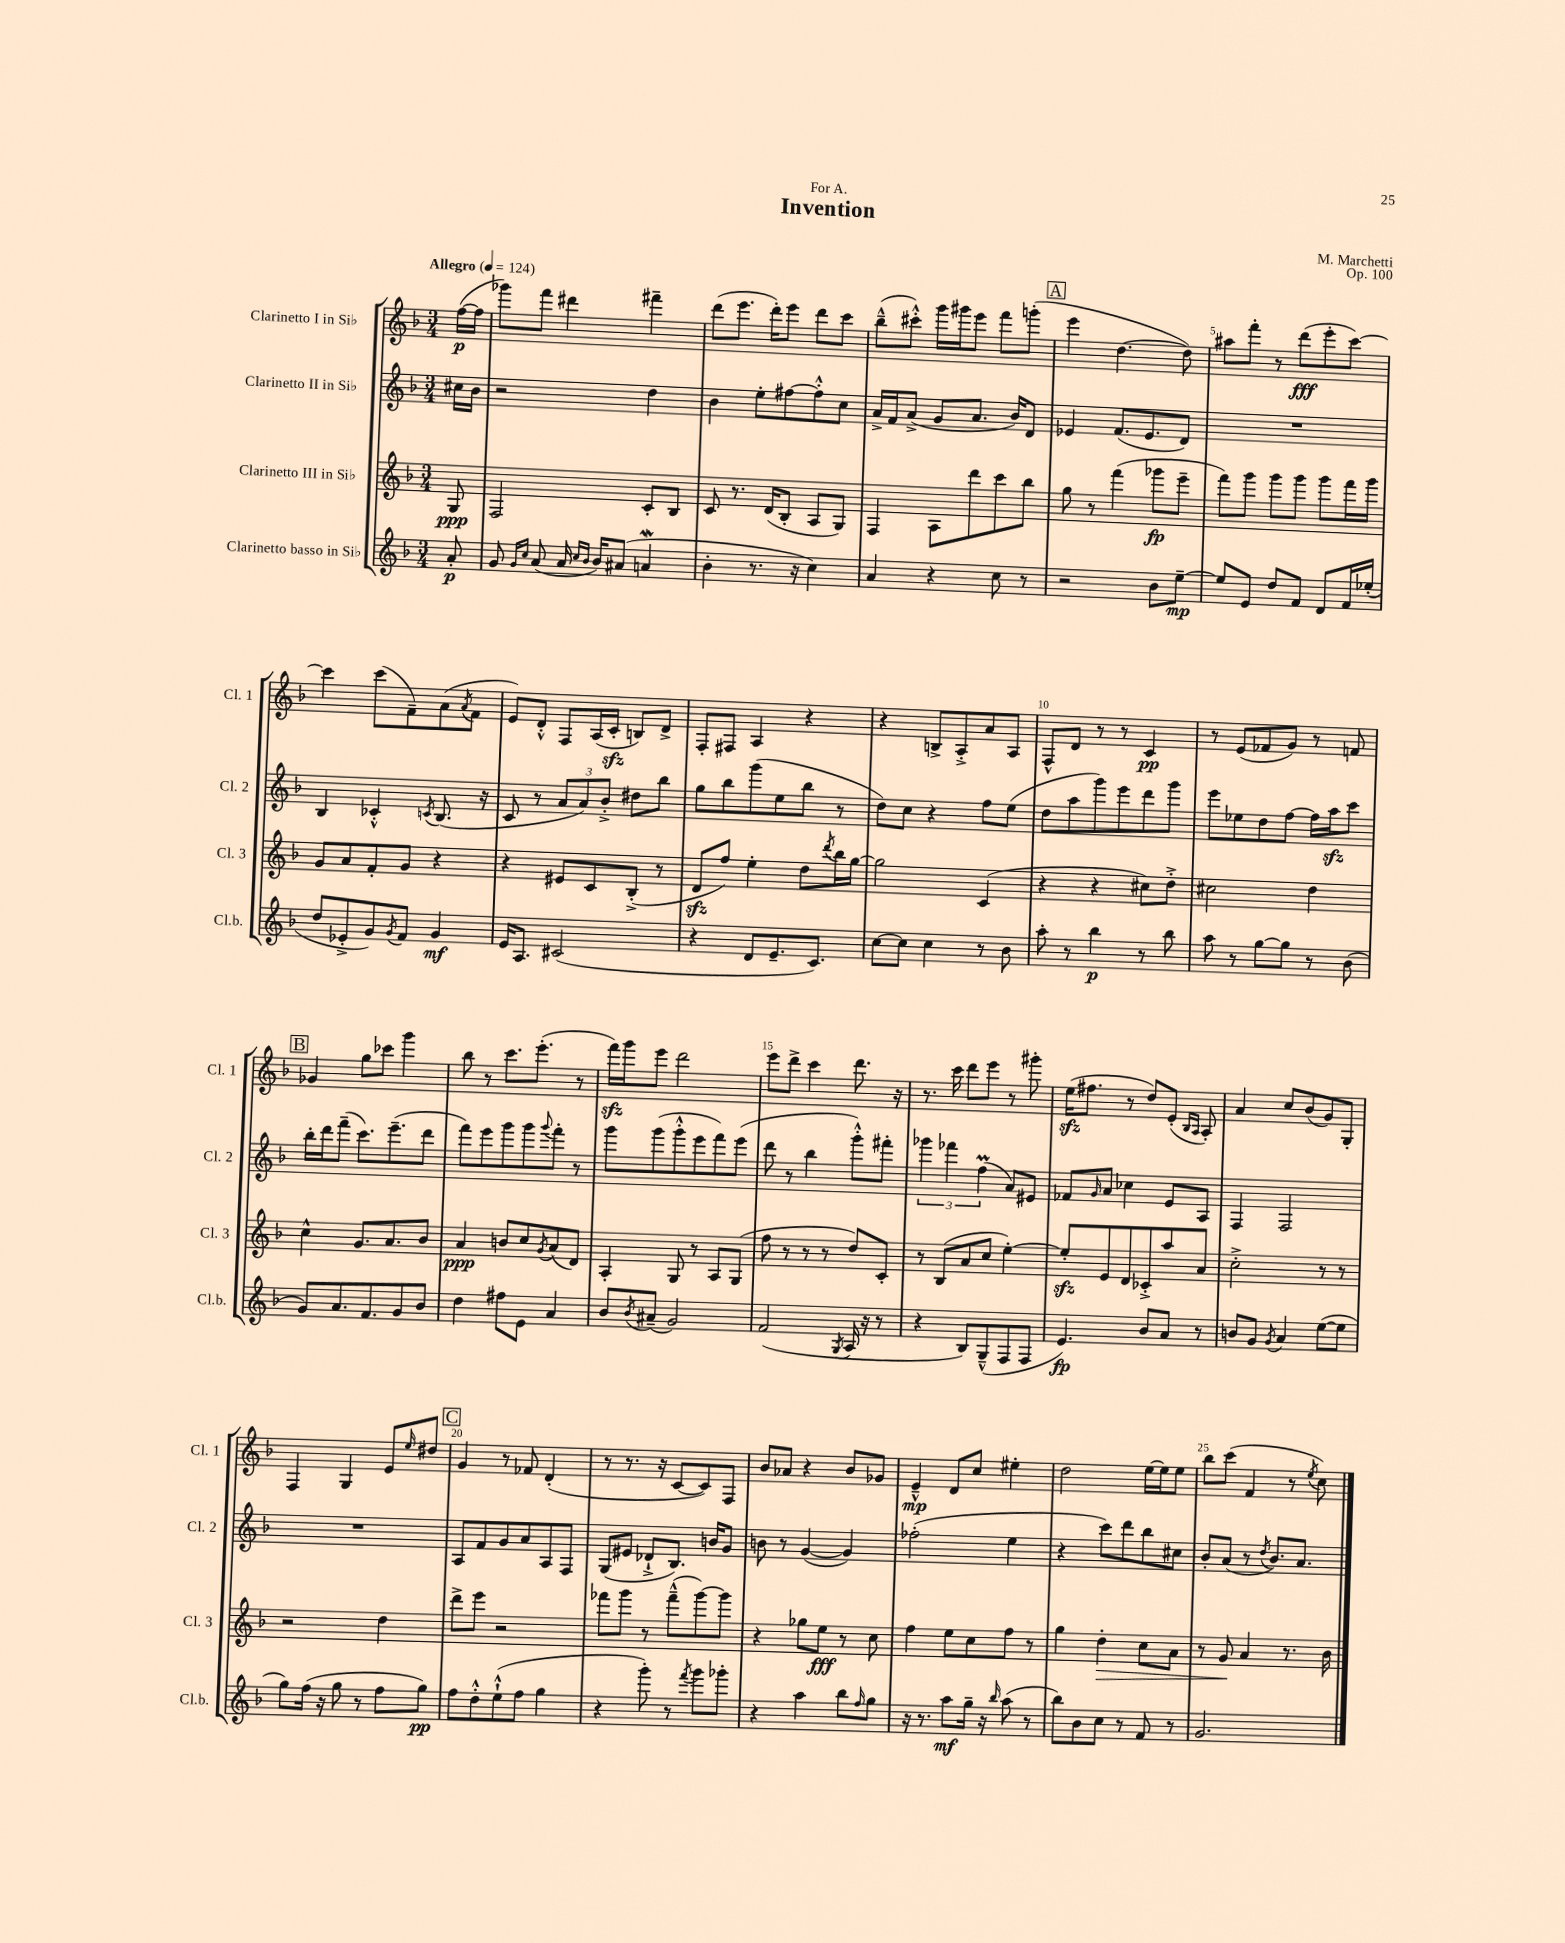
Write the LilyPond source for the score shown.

\header { title = "Invention" composer = "M. Marchetti" dedication = "For A." opus = "Op. 100" }
<<
\new StaffGroup <<
\new Staff = "s0" \with { instrumentName = "Clarinetto I in Sib" shortInstrumentName = "Cl. 1" } {
    \clef treble \key f \major \numericTimeSignature \time 3/4 \partial 8 \tempo "Allegro" 4 = 124
    f''16~\p( f''16 |
    ges'''8) f'''8 dis'''4 fis'''4-- |
    d'''8( e'''8. d'''16-.) e'''8 d'''8 c'''8 |
    bes''8---^( cis'''8-.-^) g'''16 gis'''16 e'''8 f'''8 g'''8-.( |
    \mark \markup { \box "A" } e'''4 d''4.~ d''8) |
    ais''8 f'''8-. r8 d'''8\fff( e'''8-. c'''8~) |
    c'''4 c'''8( f'8--) a'8( \acciaccatura { a'8 } f'8 |
    e'8) d'8-.-^ f8 a16( c'16-.\sfz b8) d'8-> |
    f8-. fis8 a4 r4 |
    r4 b8-> a8-.-> a'8 a8 |
    f8-^ d'8 r8 r8 c'4\pp |
    r8 e'8( fes'8 g'8) r8 f'8 |
    \mark \markup { \box "B" } ges'4 g''8 ces'''8 g'''4 |
    bes''8 r8 c'''8. e'''8.-.( r8 |
    f'''16\sfz) g'''16 e'''8 d'''2 |
    e'''8 d'''8-> c'''4 d'''8. r16 |
    r8. c'''16 d'''8 e'''8 r8 gis'''8-. |
    e''16\sfz( fis''8. r8 d''8) e'8-.( \grace { bes16 a16 } a8-.) |
    a'4 c''8 bes'8( g'8) g8-. |
    f4 g4 e'8 \grace { e''16 } dis''8 |
    \mark \markup { \box "C" } g'4 r8 fes'8 d'4-.( |
    r8 r8. r16 c'8~ c'8) f8 |
    bes'8 aes'8 r4 bes'8 ges'8 |
    e'4---^\mp d'8 c''8 eis''4-. |
    d''2 e''16~ e''16 e''8 |
    bes''8 c'''8( f'4 r8 \acciaccatura { e''8 } c''8) \bar "|." |
}
\new Staff = "s1" \with { instrumentName = "Clarinetto II in Sib" shortInstrumentName = "Cl. 2" } {
    \clef treble \key f \major \numericTimeSignature \time 3/4 \partial 8
    cis''16 bes'16 |
    r2 d''4 |
    bes'4 e''8-. fis''8~ fis''8-.-^ c''8 |
    a'16-> f'16 a'8->( g'8 a'8. bes'16) d'8 |
    \mark \markup { \box "A" } ees'4 f'8.( ees'8. d'8) |
    R2. |
    bes4 ces'4-.-^ \acciaccatura { c'8 } bes8.( r16 |
    c'8 r8 \tuplet 3/2 { a'8 a'8) bes'8-.-> } dis''8 bes''8 |
    g''8 bes''8 g'''8( e''8 bes''8 r8 |
    d''8) c''8 r4 f''8 e''8( |
    d''8 a''8 g'''8) e'''8 d'''8 g'''8 |
    e'''8 ees''8 d''8 f''8~ f''16 a''16\sfz c'''8 |
    \mark \markup { \box "B" } bes''16-. d'''16 f'''8--( c'''8.) e'''8.--( d'''8 |
    f'''8) e'''8 g'''8 g'''8 \appoggiatura { g'''8 } f'''8-. r8 |
    g'''8 g'''8( g'''8-.-^ e'''8 f'''8) e'''8( |
    d'''8 r8 bes''4 g'''8-.-^) fis'''8-. |
    \tuplet 3/2 { ges'''4 fes'''4 f''4\prall( } a'8) eis'8 |
    fes'8 \grace { g'16 } a'8 ces''4 e'8 a8 |
    f4 f2 |
    R2. |
    \mark \markup { \box "C" } a8 f'8 g'8 a'8 a8 f8 |
    g8( eis'8 des'8-!-> bes8.) b'16 g'8 |
    b'8 r8 g'4~( g'4) |
    fes''2-.( e''4 |
    r4 c'''8) d'''8 bes''8 cis''8 |
    bes'8-. a'8( r8 \acciaccatura { d''8 } bes'8.) a'8. \bar "|." |
}
\new Staff = "s2" \with { instrumentName = "Clarinetto III in Sib" shortInstrumentName = "Cl. 3" } {
    \clef treble \key f \major \numericTimeSignature \time 3/4 \partial 8
    g8\ppp |
    f2 c'8-. bes8 |
    c'8 r8. d'16( bes8-. a8 g8) |
    f4 a8 d'''8 c'''8 bes''8 |
    \mark \markup { \box "A" } g''8 r8 f'''4( ges'''8\fp e'''8-- |
    f'''8) g'''8 g'''8 g'''8 g'''8 f'''16 g'''16 |
    g'8 a'8 f'8-. g'8 r4 |
    r4 eis'8 c'8 bes8-.->( r8 |
    d'8\sfz f''8) e''4-. d''8 \acciaccatura { d'''8 } bes''16 g''16~ |
    g''2 c'4( |
    r4 r4 cis''8) d''8-.-> |
    cis''2 d''4 |
    \mark \markup { \box "B" } c''4-^ g'8. a'8. bes'8 |
    a'4\ppp b'8 c''8 \acciaccatura { g'8 } a'8( d'8) |
    a4-. g8 r8 a8 g8( |
    f''8 r8 r8 r8 d''8) c'8-. |
    r8 bes8( a'8 c''8 e''4~-.) |
    e''8-.\sfz e'8 d'8 ces'8-.-> a''8 a'8 |
    c''2-.-> r8 r8 |
    r2 d''4 |
    \mark \markup { \box "C" } d'''8-> e'''8 r2 |
    fes'''8 g'''8 r8 fes'''8---^( g'''8~) g'''8 |
    r4 ges''8 e''8\fff r8 c''8 |
    f''4 e''8 c''8 f''8 r8 |
    g''4 d''4-.\> c''8 a'8 |
    r8 g'8\! a'4 r8. bes'16 \bar "|." |
}
\new Staff = "s3" \with { instrumentName = "Clarinetto basso in Sib" shortInstrumentName = "Cl.b." } {
    \clef treble \key f \major \numericTimeSignature \time 3/4 \partial 8
    a'8-.\p |
    g'8 \grace { g'16 c''16 } a'8( a'16 \grace { c''16 bes'16 } bes'16) ais'8( a'4\mordent |
    bes'4-. r8. r16 c''4) |
    a'4 r4 c''8 r8 |
    \mark \markup { \box "A" } r2 bes'8 e''8~--\mp |
    e''8 e'8 d''8 f'8 d'8 f'16 ees''16-.( |
    d''8 ees'8-.-> g'8) \acciaccatura { g'8 } f'8 g'4\mf |
    e'16 a8. cis'2( |
    r4 d'8 e'8.-- c'8.) |
    c''8~ c''8 c''4 r8 bes'8 |
    a''8-. r8 bes''4\p r8 bes''8 |
    a''8 r8 g''8~ g''8 r8 bes'8( |
    \mark \markup { \box "B" } g'8) a'8. f'8. g'8 bes'8 |
    d''4 fis''8 e'8 a'4 |
    bes'8 \acciaccatura { bes'8 } ais'8--( g'2) |
    f'2( \acciaccatura { g8 } a16 r16 r8 |
    r4 bes8) g8---^( f8 f8 |
    e'4.\fp) bes'8 a'8 r8 |
    b'8 g'8 \acciaccatura { g'8 } a'4 e''8~( e''8 |
    g''8) f''16( r16 g''8 r8 f''8 g''8\pp) |
    \mark \markup { \box "C" } f''8 d''8-.-^ e''8-!-^( f''8 g''4 |
    r4 g'''8-.) r8 \acciaccatura { f'''8 } g'''8 ges'''8-. |
    r4 a''4 bes''8 \grace { f''16 } g''8 |
    r16 r8. a''8\mf g''16-- r16 \grace { bes''16 } a''8( r8 |
    bes''8) bes'8 c''8 r8 f'8 r8 |
    g'2. \bar "|." |
}
>>
>>
\layout { \context { \Score \override BarNumber.break-visibility = ##(#f #t #t) barNumberVisibility = #(every-nth-bar-number-visible 5) } }
